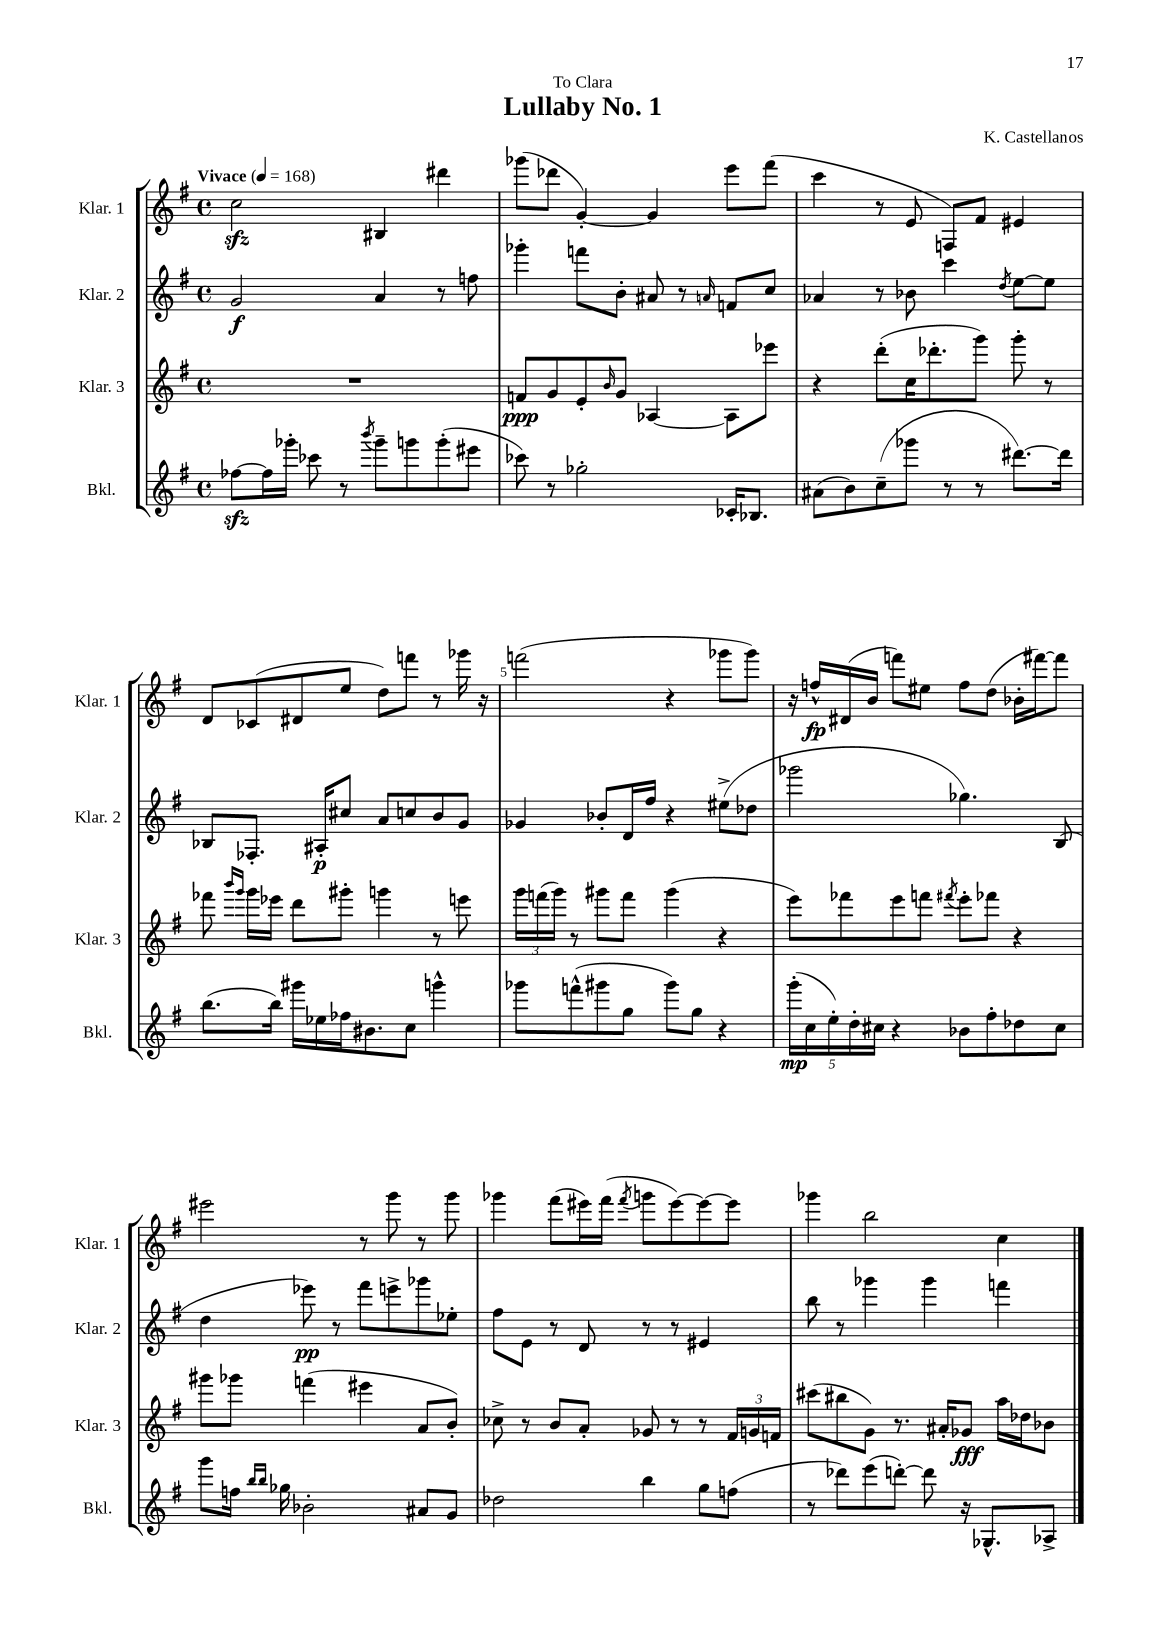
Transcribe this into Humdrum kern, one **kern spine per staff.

**kern	**kern	**kern	**kern
*staff4	*staff3	*staff2	*staff1
*clefG2	*clefG2	*clefG2	*clefG2
*k[f#]	*k[f#]	*k[f#]	*k[f#]
*M4/4	*M4/4	*M4/4	*M4/4
*met(c)	*met(c)	*met(c)	*met(c)
*MM168	*MM168	*MM168	*MM168
[8ff-	1r	2g	2cc
16ff-]	.	.	.
16ggg-'	.	.	.
8ccc-	.	.	.
8r	.	.	.
8qbbb	.	.	.
8ggg-~	.	4a	4B#
8ggg	.	.	.
(8ggg'	.	8r	4ddd#
8eee#	.	8ff	.
=	=	=	=
8ccc-)	8f	4ggg-'	(8ggg-
8r	8g	.	8ddd-
2gg-'	8e'	8fff	[4g')
.	16qqb	.	.
.	8g	8b'	.
.	[4A-	8a#	4g]
.	.	8r	.
.	.	16qqa	.
16c-'	8A-]	8f	8eee
8.B-	.	.	.
.	8eee-	8cc	(8fff#
=	=	=	=
(8a#	4r	4a-	4ccc
8b)	.	.	.
(8cc~	(8ddd'	8r	8r
8ggg-	16cc	8b-	8e
.	8.ddd-'	.	.
8r	.	4ccc	8F)
8r	8ggg)	.	8f#
.	.	8qdd	.
[8.ddd#)	8ggg'	[8ee	4e#
.	8r	8ee]	.
16ddd#]	.	.	.
=	=	=	=
(8.bb	8fff-	8B-	8d
.	16qqbbb	.	.
.	16qqggg	.	.
.	16ggg	8.F-'	(8c-
16bb)	16eee-	.	.
16ggg#	8ddd	.	8d#
16ee-	.	16A#'	.
16ff-	8ggg#'	8cc#	8ee
8.b#	.	.	.
.	4ggg	8a	8dd)
8cc	.	8cc	8fff
4ggg^^	8r	8b	8r
.	8eee	8g	16ggg-
.	.	.	16r
=	=	=	=
8ggg-	24ggg	4g-	(2fff
.	(24fff	.	.
.	24ggg)	.	.
(8fff^^	8r	.	.
8ggg#	8ggg#	8b-'	.
8gg	8fff	16d	.
.	.	16ff#	.
8ggg#)	(4ggg#	4r	4r
8gg	.	.	.
4r	4r	(8ee#^	8ggg-
.	.	8dd-	8ggg-)
=	=	=	=
(20ggg'	8eee)	2ggg-	16r
20cc	.	.	.
.	.	.	16ff^^
20ee')	.	.	.
.	8fff-	.	(16d#
20dd'	.	.	.
.	.	.	16b
20cc#	.	.	.
4r	8eee	.	8fff)
.	8fff	.	8ee#
.	8qfff#	.	.
8b-	8eee'	4.gg-)	8ff
8ff#'	8fff-	.	(8dd
8dd-	4r	.	16b-'
.	.	.	[16fff#)
8cc#	.	(8B	8fff#]
=	=	=	=
8ggg	8ggg#	4dd	2eee#
16ff	8ggg-	.	.
16qqbb	.	.	.
16qqbb	.	.	.
16gg-	.	.	.
2b-'	(4fff	8eee-)	.
.	.	8r	.
.	4eee#	8fff#	8r
.	.	8eee^	8ggg
8a#	8a	8ggg-	8r
8g	8b')	8ee-'	8ggg
=	=	=	=
2dd-	8cc-^	8ff#	4ggg-
.	8r	8e	.
.	8b	8r	(8fff#
.	8a'	8d	16eee#)
.	.	.	(16fff#
.	.	.	8qfff#
4bb	8g-	8r	8ggg
.	8r	8r	[8eee#)
8gg	8r	4e#	8eee#_
(8ff	24f#	.	8eee#]
.	24g	.	.
.	24f	.	.
=	=	=	=
8r	(8ccc#	8bb	4ggg-
8ddd-)	8bb#	8r	.
(8eee	8g)	4ggg-	2bb
[8ddd')	8.r	.	.
8ddd]	.	4ggg-	.
.	16a#'	.	.
16r	8g-	.	.
8.G-^^	.	.	.
.	16aa	4fff	4cc
.	16dd-	.	.
8A-^	8b-	.	.
==	==	==	==
*-	*-	*-	*-
